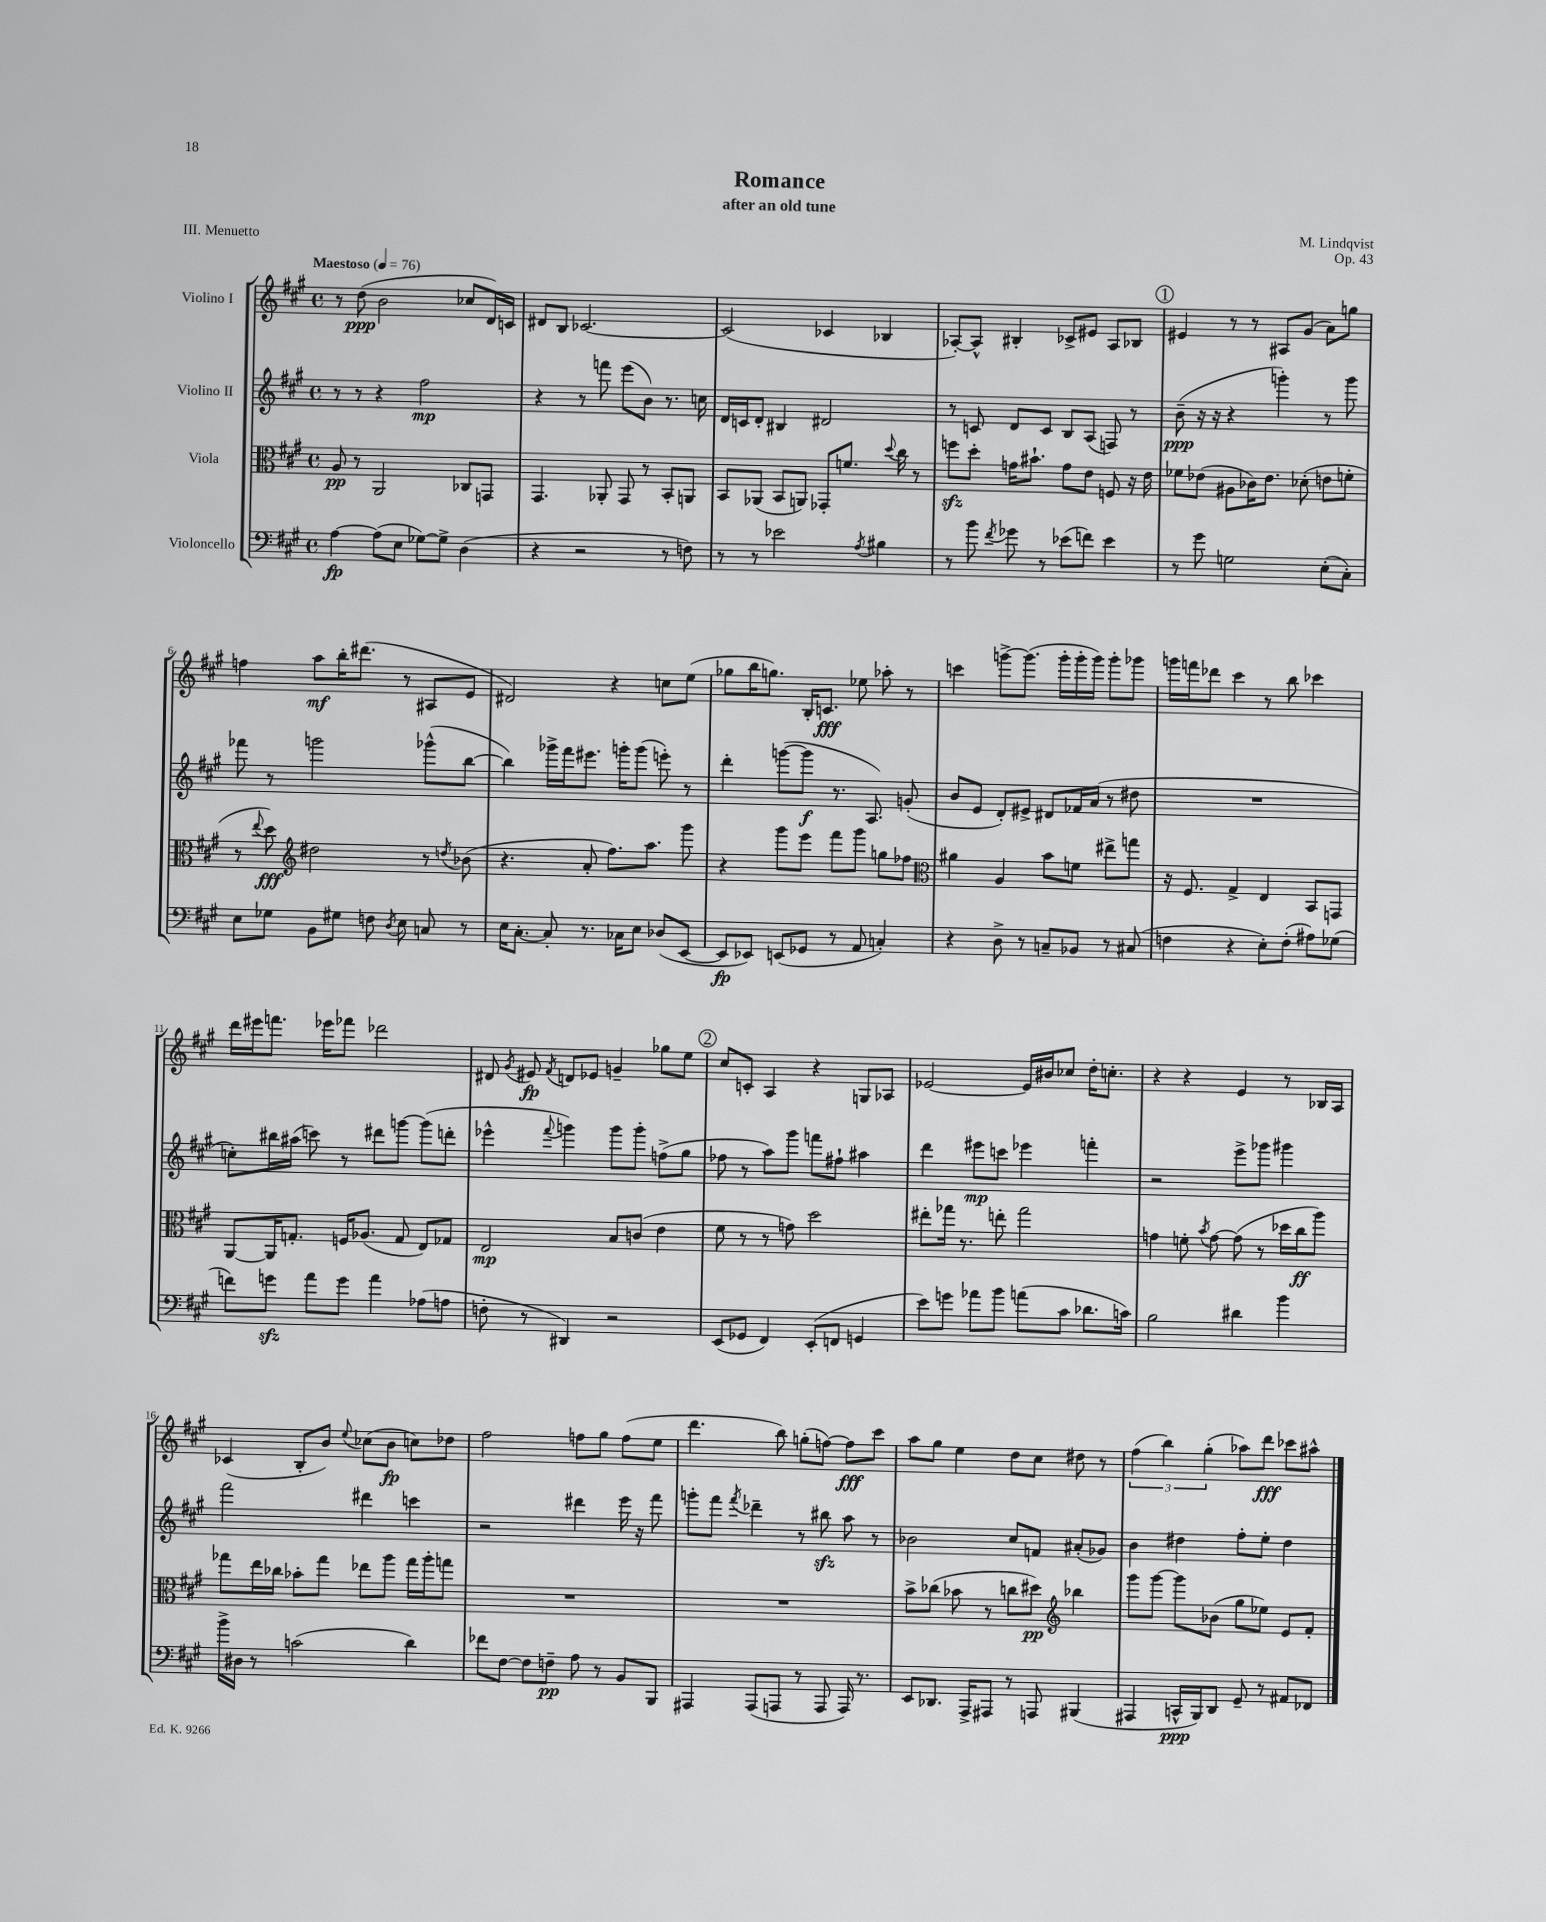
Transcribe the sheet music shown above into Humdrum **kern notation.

**kern	**dynam	**kern	**dynam	**kern	**dynam	**kern	**dynam
*part4	*part4	*part3	*part3	*part2	*part2	*part1	*part1
*staff4	*staff4	*staff3	*staff3	*staff2	*staff2	*staff1	*staff1
*I"Violoncello	*	*I"Viola	*	*I"Violino II	*	*I"Violino I	*
*clefF4	*	*clefC3	*	*clefG2	*	*clefG2	*
*k[f#c#g#]	*	*k[f#c#g#]	*	*k[f#c#g#]	*	*k[f#c#g#]	*
*M4/4	*	*M4/4	*	*M4/4	*	*M4/4	*
*met(c)	*	*met(c)	*	*met(c)	*	*met(c)	*
*MM76	*	*MM76	*	*MM76	*	*MM76	*
=1	=1	=1	=1	=1	=1	=1	=1
!	!	!	!	!	!	!LO:TX:a:B:t=Maestoso	!
[4A\	fp	8A/	pp	8r	.	8r	.
.	.	8r	.	8r	.	(8dd\	ppp
(8A\L]	.	2AA/	.	4r	.	2b\	.
8E\J	.	.	.	.	.	.	.
[8G-X\L)	.	.	.	2ff#\	mp	.	.
8G-^\J]	.	.	.	.	.	.	.
(4D\	.	8C-X/L	.	.	.	8cc-X/L	.
.	.	8GGn/J	.	.	.	16d/L)	.
.	.	.	.	.	.	16cn/JJ	.
=2	=2	=2	=2	=2	=2	=2	=2
4r	.	4.GG#/	.	4r	.	8d#X/L	.
.	.	.	.	.	.	8B/J	.
2r	.	.	.	8r	.	[2.c-X/	.
.	.	8AA-X'/	.	8fffn\	.	.	.
.	.	8GG#/	.	(8eee\L	.	.	.
.	.	8r	.	8b\J)	.	.	.
8r	.	8BB'/L	.	8.r	.	.	.
8Fn\)	.	8AAn/J	.	.	.	.	.
.	.	.	.	16ccn\	.	.	.
=3	=3	=3	=3	=3	=3	=3	=3
8r	.	8BB/L	.	16d/LL	.	(2c-/]	.
.	.	.	.	16cn/J	.	.	.
8r	.	(8AA-X/J	.	8d'/J	.	.	.
2e-X\	.	8BB/L	.	4B#X/	.	.	.
.	.	8AAn/J)	.	.	.	.	.
.	.	8GG-X'/L	.	2d#X/	.	4c-X/	.
.	.	8.fn/J	.	.	.	.	.
8qA/	.	.	.	.	.	.	.
4B#X\	.	.	.	.	.	4B-X/	.
.	.	8qqdd/	.	.	.	.	.
.	.	16cc#\	.	.	.	.	.
.	.	8r	.	.	.	.	.
=4	=4	=4	=4	=4	=4	=4	=4
8r	.	8ffnzz\L	.	8r	.	[8A-X'/L)	.
8b\	.	8dd'\J	.	8cn/	.	8A-^^/J]	.
8qf#/	.	.	.	.	.	.	.
8g-X\	.	16gn\KL	.	8d/L	.	4B#X'/	.
.	.	8.b#X`\J	.	.	.	.	.
8r	.	.	.	8c/J	.	.	.
(8e-X\L	.	8g\L	.	8B/L	.	8c-X^/L	.
8fn\J)	.	8e\J	.	(8A/J	.	8e#X/J	.
4e-\	.	8Fn/	.	8Fn/)	.	8A-/L	.
.	.	16r	.	8r	.	8B-X/J	.
.	.	16e\	.	.	.	.	.
!!LO:REH:place=s1:t=1
=5	=5	=5	=5	=5	=5	=5	=5
8r	.	8f-X\L	.	(8b~\	ppp	4e#X/	.
8g#\	.	(8e-X\J	.	16r	.	.	.
.	.	.	.	16r	.	.	.
2Gn\	.	8A#X\L	.	4r	.	8r	.
.	.	16c-X\K)	.	.	.	8r	.
.	.	8.e-\J	.	.	.	.	.
.	.	.	.	4gggn'\)	.	8A#X/L	.
.	.	(8d-X'\	.	.	.	(8g#/J	.
(8E'\L	.	8en\L	.	8r	.	8a\L)	.
8C#'\J)	.	8fn'\J	.	8ggg\	.	8ggn\J	.
!!LO:LB:g=z
=6	=6	=6	=6	=6	=6	=6	=6
8E\L	.	8r	.	8fff-X\	.	4ffn\	.
.	.	8qqee/	.	.	.	.	.
8G-X\J	.	8dd\)	fff	8r	.	.	.
*	*	*clefG2	*	*	*	*	*
8BB\L	.	2dd#X\	.	2gggn\	.	8aa\L	mf
8G#X\J	.	.	.	.	.	16bb'\K	.
.	.	.	.	.	.	(8.ddd#X\J	.
8Fn\	.	.	.	.	.	.	.
8qD/	.	.	.	.	.	.	.
8E\	.	.	.	.	.	8r	.
8Cn/	.	8r	.	(8ggg-X^^\L	.	8A#X/L	.
.	.	8qddn/	.	.	.	.	.
8r	.	(8b-X\	.	[8bb\J	.	8e/J	.
=7	=7	=7	=7	=7	=7	=7	=7
16E\KL	.	4.r	.	4bb\])	.	2d#X/)	.
[8.C#'\J	.	.	.	.	.	.	.
8C#'/]	.	.	.	16ggg-X^\LL	.	.	.
.	.	.	.	16fff#\J	.	.	.
8.r	.	8a'/	.	8.eee#X\J	.	.	.
.	.	8.ff#\L)	.	.	.	4r	.
16C-X\KL	.	.	.	16gggn'\KL	.	.	.
8E\J	.	.	.	(8ggg\J	.	.	.
.	.	8.aa\J	.	.	.	.	.
(8D-X/L	.	.	.	8eeen'\)	.	8ccn\L	.
[8EE/J	.	8ggg#\	.	8r	.	(8ee\J	.
=8	=8	=8	=8	=8	=8	=8	=8
8EE/L]	fp	4r	.	4ddd'\	.	8gg-X\L	.
8EE-X/J)	.	.	.	.	.	16bb\K	.
.	.	.	.	.	.	8.ggn\J)	.
(8EEn/L	.	8ggg#\L	.	([8gggn\L	.	.	.
8GG-X/J	.	8eee\J	.	8ggg\J]	f	16B'/KL	.
.	.	.	.	.	.	8.cn/J	fff
8r	.	8fff#\L	.	8.r	.	.	.
8AA/	.	8ggg#\J	.	.	.	8ee-X\	.
.	.	.	.	8.A/)	.	.	.
4Cn'/)	.	8ggn\L	.	.	.	8aa-X'\	.
.	.	8ff-X\J	.	(8gn'/	.	8r	.
=9	=9	=9	=9	=9	=9	=9	=9
*	*	*clefC3	*	*	*	*	*
4r	.	4a#X\	.	8b/L	.	4cccn\	.
.	.	.	.	8e/J	.	.	.
8D^\	.	4A/	.	8d'/L)	.	[8gggn^\L	.
8r	.	.	.	8e#X^/J	.	(8.ggg\J]	.
8Cn~/L	.	8b\L	.	8d#X/L	.	.	.
.	.	.	.	.	.	16ggg'\LL	.
8BB-X/J	.	8fn\J	.	16f-X/L	.	16ggg'\	.
.	.	.	.	(16a/JJ	.	16ggg\JJ)	.
8r	.	8ee#X^\L	.	8r	.	8ggg'\L	.
(8C#X/	.	8ggn\J	.	8dd#X\	.	8ggg-X\J	.
=10	=10	=10	=10	=10	=10	=10	=10
4Fn\	.	16r	.	1r	.	16gggn\LL	.
.	.	8.F#/	.	.	.	16fffn\J	.
.	.	.	.	.	.	8ddd-X\J	.
4r	.	4G#^/	.	.	.	4ccc#\	.
8E'\L)	.	4E/	.	.	.	8r	.
(8F'\J	.	.	.	.	.	8bb\	.
8A#X\L)	.	8BB/L	.	.	.	4ccc-X\	.
(8G-X\J	.	8GGn/J	.	.	.	.	.
!!LO:LB:g=z
=11	=11	=11	=11	=11	=11	=11	=11
8fn\L)	.	[8AA/L	.	8ccn'\L)	.	16ddd\LL	.
.	.	.	.	.	.	16eee#X\J	.
8gnzz\J	.	16AA/K]	.	16bb#X\L	.	8.fffn\J	.
.	.	8.Gn'/J	.	(16aa#X\JJ	.	.	.
8a\L	.	.	.	8cccn\)	.	.	.
.	.	.	.	.	.	16eee-X\KL	.
8g\J	.	16Fn/KL	.	8r	.	8fff-X\J	.
.	.	(8.A-X/J	.	.	.	.	.
4a\	.	.	.	8ddd#X\L	.	2ddd-X\	.
.	.	8G/	.	[8gggn\J	.	.	.
(8A-X\L	.	8E/L)	.	(8ggg\L]	.	.	.
8An\J	.	8G-X/J	.	8dddn'\J	.	.	.
=12	=12	=12	=12	=12	=12	=12	=12
8Fn'\	.	2E/	mp	4eee-X^^\	.	8d#X/	.
.	.	.	.	.	.	8qg#/	.
8r	.	.	.	.	.	8e#X/	fp
.	.	.	.	8qqfff#/	.	8qf#/	.
4DD#X/)	.	.	.	4gggn\)	.	8dn/L	.
.	.	.	.	.	.	8e-X/J	.
2r	.	8B/L	.	8ggg\L	.	4gn~/	.
.	.	(8cn/J	.	8ggg'\J	.	.	.
.	.	4e\	.	(8ffn^\L	.	8gg-X\L	.
.	.	.	.	8gg#\J	.	8ee\J	.
!!LO:REH:place=s1:t=2
=13	=13	=13	=13	=13	=13	=13	=13
(8EE/L	.	8f#\	.	8ff-X\	.	8cc#/L	.
8GG-X/J	.	8r	.	8r	.	8cn'/J	.
4FF#/)	.	8r	.	8aa\L)	.	4A/	.
.	.	8gn\)	.	8ggg#\J	.	.	.
(8EE'/L	.	2dd\	.	8fffn\L	.	4r	.
8FFn/J	.	.	.	8ff#X`\J	.	.	.
4GGn/	.	.	.	4aa#X\	.	8Gn/L	.
.	.	.	.	.	.	8A-X/J	.
=14	=14	=14	=14	=14	=14	=14	=14
8e\L)	.	8ee#X'\L	.	4ddd\	.	[2e-X/	.
8gn\J	.	16gg-X\Jk	.	.	.	.	.
.	.	8.r	.	.	.	.	.
8a-X\L	.	.	.	8eee#X\L	mp	.	.
8b\J	.	8een'\	.	8cccn\J	.	.	.
(8an\L	.	2gg-\	.	4eee-X\	.	16e-/LL]	.
.	.	.	.	.	.	16b#X/J	.
8c#\J	.	.	.	.	.	8cc-X/J	.
8.d-X\L	.	.	.	4fffn'\	.	16dd'\KL	.
.	.	.	.	.	.	8.ccn'\J	.
16cn\Jk)	.	.	.	.	.	.	.
=15	=15	=15	=15	=15	=15	=15	=15
2B\	.	4gn\	.	2r	.	4r	.
.	.	8fn'\	.	.	.	4r	.
.	.	8qb/	.	.	.	.	.
.	.	[8g\	.	.	.	.	.
4d#X\	.	(8g\]	.	8eee^\L	.	4e/	.
.	.	8r	.	8ggg-X\J	.	.	.
4b\	.	16dd-X\LL	.	4ggg#X\	.	8r	.
.	.	16cc#\J	ff	.	.	.	.
.	.	8aa\J)	.	.	.	16B-X/LL	.
.	.	.	.	.	.	16A/JJ	.
!!LO:LB:g=z
=16	=16	=16	=16	=16	=16	=16	=16
16b^\LL	.	8gg-X\L	.	2fff#\	.	(4c-X/	.
16D#X\JJ	.	.	.	.	.	.	.
8r	.	16ee\L	.	.	.	.	.
.	.	16cc-X\JJ	.	.	.	.	.
(2cn\	.	8b-X'\L	.	.	.	8B'/L	.
.	.	8gg-\J	.	.	.	8b/J)	.
.	.	.	.	.	.	8qqee/	.
.	.	8ee-X\L	.	4ddd#X\	.	(8cc-X\L	.
.	.	8aa\J	.	.	.	8b\J	fp
4d\)	.	16gg-\LL	.	4cccn\	.	8ccn\L)	.
.	.	16aa'\J	.	.	.	.	.
.	.	8ggn\J	.	.	.	8dd-X\J	.
=17	=17	=17	=17	=17	=17	=17	=17
8f-X\L	.	1r	.	2r	.	2ff#\	.
[8F#\J	.	.	.	.	.	.	.
8F#\L]	.	.	.	.	.	.	.
8Fn~\J	pp	.	.	.	.	.	.
8A\	.	.	.	4ddd#X\	.	8ffn\L	.
8r	.	.	.	.	.	8gg#\J	.
8BB/L	.	.	.	16eee\	.	(8ff\L	.
.	.	.	.	16r	.	.	.
8BBB/J	.	.	.	8fff#\	.	8ee\J	.
=18	=18	=18	=18	=18	=18	=18	=18
4AAA#X/	.	1r	.	8gggn'\L	.	4.ddd\	.
.	.	.	.	8fff#\J	.	.	.
.	.	.	.	8qfff#/	.	.	.
(8AAA#/L	.	.	.	4ddd-X~\	.	.	.
8AAAn/J	.	.	.	.	.	8bb\)	.
8r	.	.	.	8r	.	(8ggn'\L	.
8AAA/	.	.	.	8bb#Xzz\	.	[8ffn\J)	.
16AAA/)	.	.	.	8aa\	.	8ff\L]	fff
8.r	.	.	.	.	.	.	.
.	.	.	.	8r	.	8ccc#\J	.
=19	=19	=19	=19	=19	=19	=19	=19
8EE/L	.	8b^\L	.	2b-X\	.	8aa\L	.
8.DD-X/J	.	(8cc-X\J	.	.	.	8gg#\J	.
.	.	8b-X\	.	.	.	4ee\	.
16AAA^/KL	.	.	.	.	.	.	.
8AAA#X/J	.	8r	.	.	.	.	.
8r	.	8ccn\L	.	8cc#/L	.	8dd\L	.
8AAAn/	.	8dd#X\J)	pp	8fn/J	.	8cc#\J	.
*	*	*clefG2	*	*	*	*	*
(4BBB#X/	.	4bb-X\	.	(8a#X'/L	.	8dd#X\	.
.	.	.	.	8g-X/J)	.	8r	.
=20	=20	=20	=20	=20	=20	=20	=20
4AAA#X/	.	8ggg#\L	.	4b\	.	(6ff#\	.
.	.	[8ggg#\J	.	.	.	.	.
.	.	.	.	.	.	6bb\)	.
16CCn^^/LL	ppp	8ggg#\L]	.	4dd#X\	.	.	.
16BBB/J)	.	.	.	.	.	.	.
.	.	.	.	.	.	(6gg#'\	.
8DD/J	.	(8b-X\J	.	.	.	.	.
8GG#~/	.	8gg#\L	.	8ff#'\L	.	8aa-X\L)	.
8r	.	8ee-X\J)	.	8ee'\J	.	8ddd\J	fff
8AA#X/L	.	8e/L	.	4dd#\	.	8ccc-X\L	.
8FF-X/J	.	8f#'/J	.	.	.	8aa#X^^\J	.
==	==	==	==	==	==	==	==
*-	*-	*-	*-	*-	*-	*-	*-
